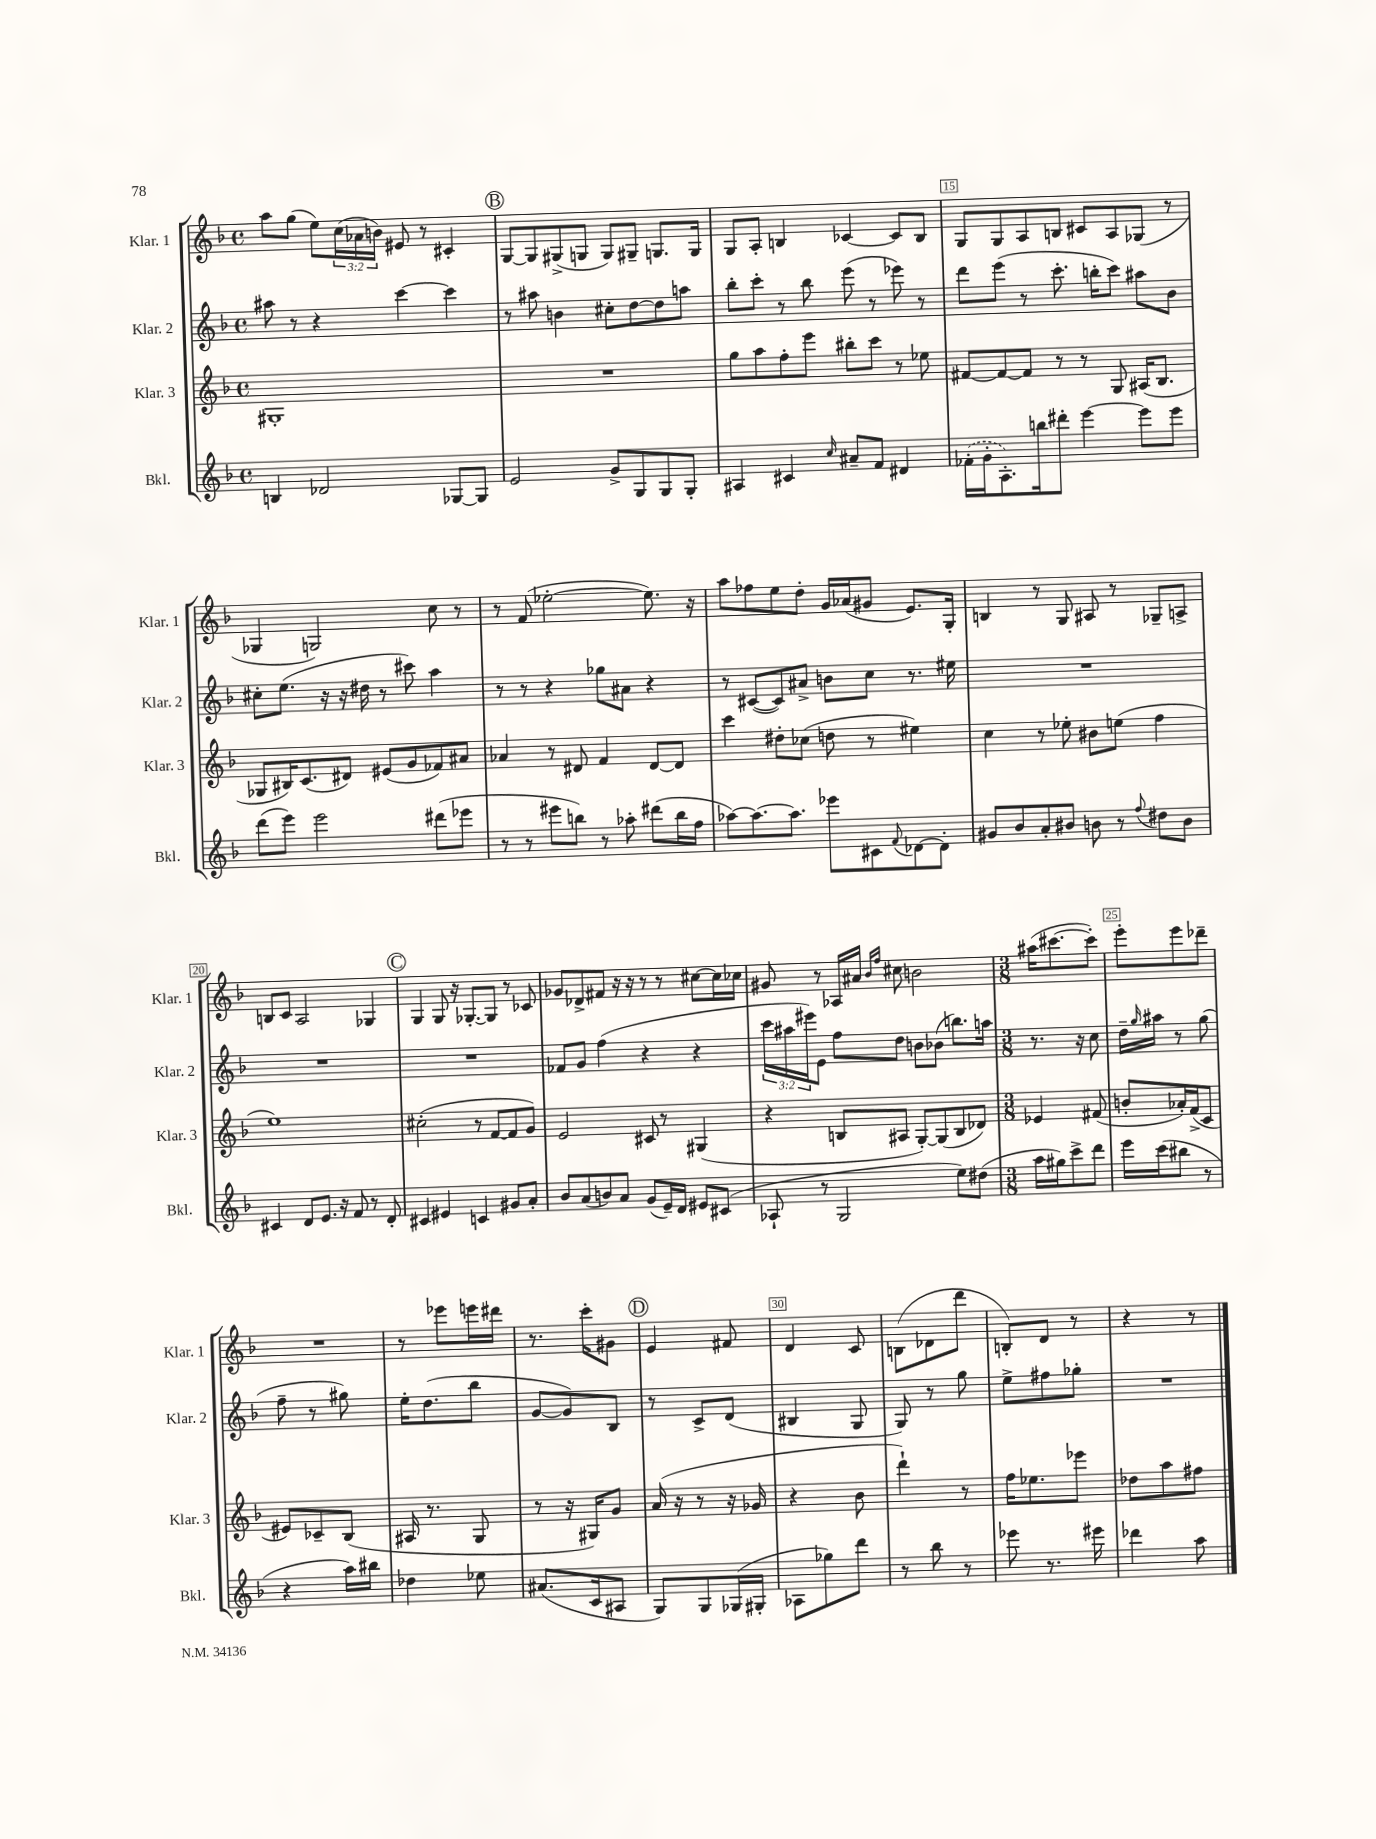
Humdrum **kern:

**kern	**kern	**kern	**kern
*staff4	*staff3	*staff2	*staff1
*clefG2	*clefG2	*clefG2	*clefG2
*k[b-]	*k[b-]	*k[b-]	*k[b-]
*M4/4	*M4/4	*M4/4	*M4/4
*met(c)	*met(c)	*met(c)	*met(c)
4B	1G#'	8aa#	8aa
.	.	8r	(8gg
2d-	.	4r	8ee)
.	.	.	(24cc
.	.	.	24a-
.	.	.	24b)
.	.	[4ccc	8e#
.	.	.	8r
[8G-	.	4ccc]	4c#'
8G-]	.	.	.
=	=	=	=
2e	1r	8r	[8G
.	.	8aa#	8G]
.	.	4b	(8G#^
.	.	.	8G
8g^	.	8cc#'	8G)
8G	.	[8dd	8G#~
8G	.	8dd]	8.G
8G'	.	8aa	.
.	.	.	16G
=	=	=	=
4A#	8gg	8bb-'	8G
.	8aa	8ccc'	8A'
4c#	8ff'	8r	4B
.	8eee	8bb-	.
16qqcc	.	.	.
8a#~	8bb#'	(8eee	[4c-
8f	8ccc	8r	.
4d#	8r	8eee-)	8c-]
.	8ee-	8r	8B
=	=	=	=
(16f-'	[8f#	8ddd	8G
16g'	.	.	.
8.A')	8f#_	(8eee	8G
.	8f#]	8r	8A
16bb	.	.	.
8ddd#'	8r	8.ccc'	8B
[4eee	8r	.	8c#
.	.	16bb'	.
.	8G	8ccc)	8A
8eee]	(16A#	8aa#	(8G-
.	8.B-	.	.
8eee	.	8b-	8r
=	=	=	=
(8ddd	8G-	8cc#'	4G-
8eee)	16B#)	(8.ee	.
.	(8.c	.	.
2eee	.	.	2G)
.	.	16r	.
.	8d#)	16r	.
.	.	16dd#	.
.	(8e#	8r	.
.	8g	8ccc#)	.
(8ddd#	8f-)	4aa	8cc
8eee-	8a#	.	8r
=	=	=	=
8r	4a-	8r	8r
8r	.	8r	(8f
8eee#	8r	4r	[2ee-'
8bb)	8d#	.	.
8r	4f	8gg-	.
8aa-'	.	8a#	.
(8ddd#	[8d#	4r	8.ee-])
16bb	8d#]	.	.
16ff	.	.	16r
=	=	=	=
[8aa-)	4ccc	8r	8aa
8.aa-_	.	([8c#	8ff-
.	8dd#'	8c#])	8ee
8.aa-]	.	.	.
.	(8cc-	8a#^	8dd'
8eee-	8dd	8b	16g
.	.	.	(16a-
8c#	8r	8cc	8g#
8qqf	.	.	.
[8d-	4ee#)	8.r	8.e)
8d-']	.	.	.
.	.	16ee#	16G'
=	=	=	=
8g#	4cc	1r	4B
8b-	.	.	.
8a'	8r	.	8r
8b#	8ee-'	.	8G
8b	8b#	.	8A#
8r	(8ee	.	8r
8qqff	.	.	.
8dd#	4ff	.	8G-~
8b	.	.	8A^
=	=	=	=
4c#	1ee)	1r	8B
.	.	.	8c
8d	.	.	2A
8.e	.	.	.
16r	.	.	.
8f	.	.	.
8r	.	.	4G-
8d'	.	.	.
=	=	=	=
4c#	(2cc#'	1r	4G
4e#	.	.	8G
.	.	.	16r
.	.	.	[8.G-'
4c	8r	.	.
.	[8f	.	8G-]
8g#	8f]	.	8r
8a'	8g)	.	8c-
=	=	=	=
8b-	2e	8f-	8g-
(8a	.	8g	8d-^
8b)	.	(4ff	8f#
8a	.	.	16r
.	.	.	16r
(8g	8c#	4r	8r
16e~)	8r	.	8r
16d	.	.	.
8e#	(4G#	4r	[8cc#
(8c#	.	.	16cc#]
.	.	.	16cc-
=	=	=	=
8A-`	4r	24ccc	8g#
.	.	24aa#	.
.	.	24eee#)	.
8r	.	8e	8r
2G	8B	8ff	16A-
.	.	.	16a#
.	.	.	16qqb-
.	.	.	16qqff
.	8A#	8dd	8cc#
.	[8G')	8b	2b
.	(8G]	(8b-	.
8ee)	8B	8.bb)	.
(8dd#	8d-)	.	.
.	.	16aa	.
=	=	=	=
*M3/8	*M3/8	*M3/8	*M3/8
16aa	4e-	8.r	(16aa#
16gg#)	.	.	[8.ccc#
8ccc^	.	.	.
.	.	16r	.
8ddd	(8f#	8cc	8ccc#'])
=	=	=	=
16eee	8b'	16dd~	8eee'
.	.	16qqgg	.
(16ccc	.	16aa#	.
8bb#	16a-')	8r	8eee
.	(16f^	.	.
8r	8c	(8gg	8ddd-~
=	=	=	=
4r	8e#)	8ff~	4.r
.	8c-~	8r	.
16aa)	(8B-	8gg#)	.
16bb#	.	.	.
=	=	=	=
4dd-	16A#	16ee'	8r
.	8.r	(8.dd	.
.	.	.	8eee-
8ee-	8G	8bb-	16eee
.	.	.	16ddd#
=	=	=	=
(8.a#	8r	[8g	8.r
.	16r	8g])	.
16c	16G#)	.	16ccc'
8A#	8g	8B-	8g#
=	=	=	=
8G)	(16a	8r	4e
.	16r	.	.
8G	8r	8c^	.
(16G-	16r	(8d	8f#
16G#'	16g-	.	.
=	=	=	=
8A-	4r	4B#	4d
8gg-)	.	.	.
8ddd	8b-	8G	8c
=	=	=	=
8r	4ddd`)	8G)	(8B
8bb-	.	8r	8d-
8r	8r	8gg	8ddd
=	=	=	=
8eee-	16ff	8ee^	8B')
.	8.ee-	.	.
8.r	.	8ff#	8d
.	8eee-	8gg-'	8r
16eee#	.	.	.
=	=	=	=
4ddd-	8dd-	4.r	4r
.	8aa	.	.
8aa	8ff#	.	8r
==	==	==	==
*-	*-	*-	*-
